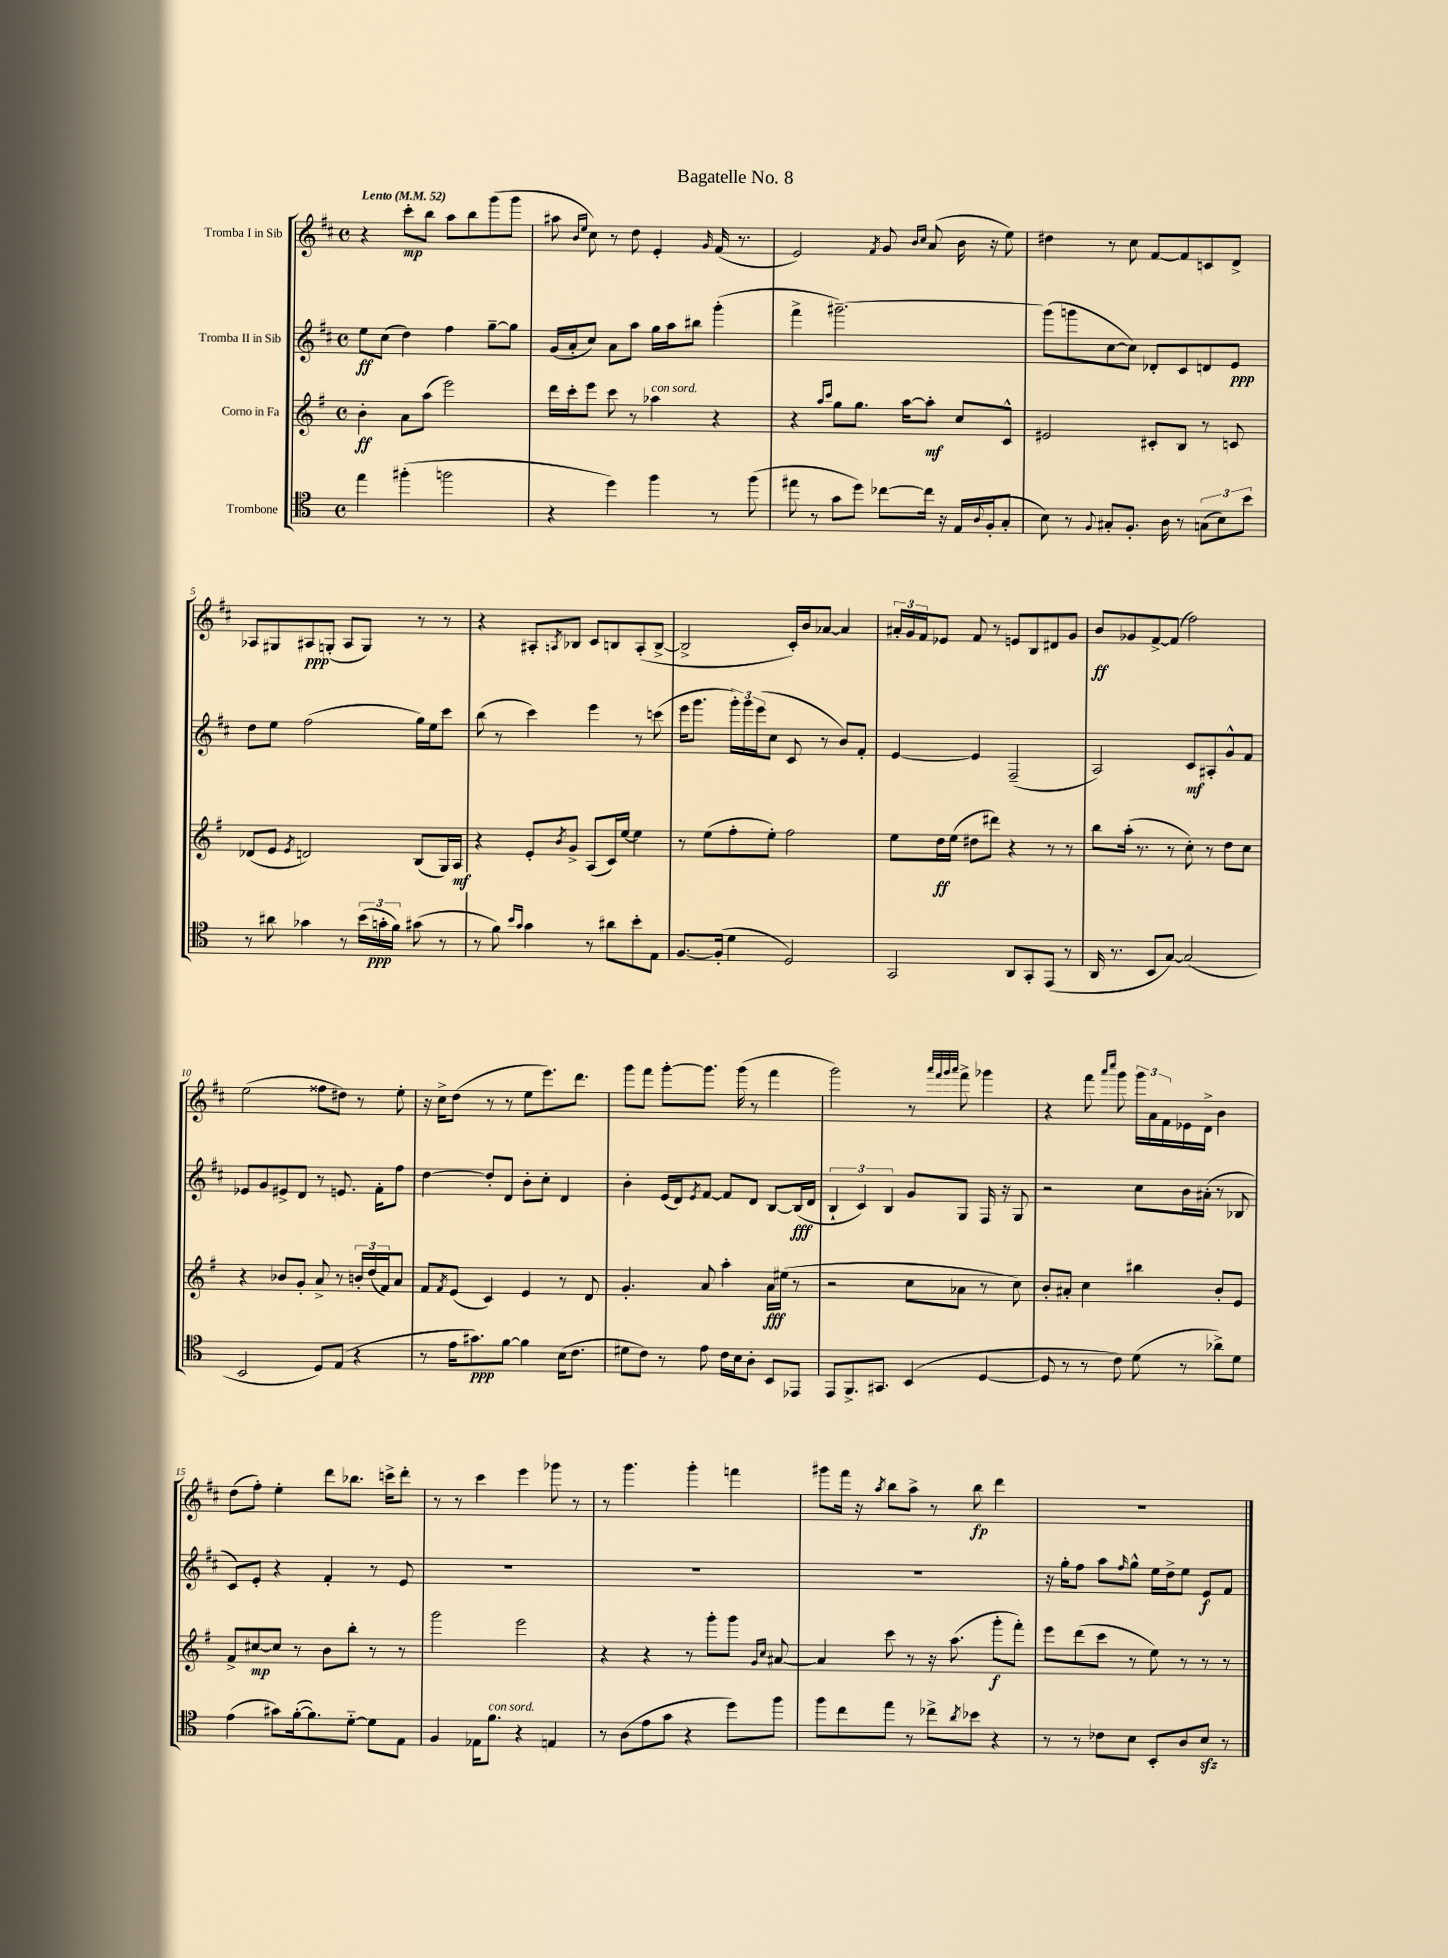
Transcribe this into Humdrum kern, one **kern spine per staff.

**kern	**kern	**kern	**kern
*staff4	*staff3	*staff2	*staff1
*clefC4	*clefG2	*clefG2	*clefG2
*k[]	*k[f#]	*k[f#c#]	*k[f#c#]
*M4/4	*M4/4	*M4/4	*M4/4
*met(c)	*met(c)	*met(c)	*met(c)
*MM52	*MM52	*MM52	*MM52
4ee\	4b'\	8ee\L	4r
.	.	(8cc#\J	.
(4ff#'\	8a\L	4dd\)	8ccc#'\L
.	(8aa\J	.	8bb\J
2ff\	2eee\)	4ff#\	8aa\L
.	.	.	8bb\
.	.	[8gg~\L	(8ggg\
.	.	8gg\]J	8ggg\J
=	=	=	=
4r	16ddd\LL	(16g/LL	8aa#\
.	16ccc'\J	16a'/J	.
.	.	.	16qqb/LL
.	.	.	16qqee/JJ
.	8eee\J	8cc#/J)	8cc#\)
4dd\)	8ccc\	8a\L	8r
.	8r	8aa\J	8dd\
4ff\	4aa-\	16gg\LL	4e'/
.	.	16aa\J	.
.	.	8bb#\J	.
.	.	.	16qqg/
8r	4r	(4ggg'\	(16f#/
.	.	.	8.r
(8ff\	.	.	.
=	=	=	=
8ee#\	4r	4fff#^\	2e/)
8r	.	.	.
.	16qqaa/LL	.	.
.	16qqccc/JJ	.	.
8g\L	8gg\L	[2.ggg#~\)	.
8dd\J)	8.gg\J	.	.
.	.	.	8qf#/
[8cc-\L	.	.	8g/
.	[16aa\LK	.	.
.	.	.	16qqb/LL
.	.	.	16qqcc#/JJ
16cc-\]Jk	8aa'\]J	.	(8a/
16r	.	.	.
16E/LL	8cc/L	.	16b\
8qqA/	.	.	.
(16F'/J	.	.	16r
8G'/J	8c^^/J	.	8ee\)
=	=	=	=
8B\)	2e#/	(8ggg#\]L	4dd#\
8r	.	8ggg\	.
8qqF/	.	.	.
8G#'/L	.	[8cc#\	8r
8.F'/J	.	8cc#\]J)	8cc#\
.	8c#'/L	8d-'/L	[8f#/L
16A\	.	.	.
8r	8B/J	8c#/	8f#/]
(12G\L	8r	8d/	8c/
12B\)	.	.	.
.	8c/	8e/J	8d^/J
12b\J	.	.	.
=	=	=	=
8r	(8d-/L	8dd\L	8A-/L
8a#\	8e/J	8ee\J	8G#/
.	8qe/	.	.
4g-\	2d/)	(2ff#\	8A#/
.	.	.	(8G'/J
8r	.	.	8A#/L
(24b\LL	.	.	8G/J)
24g'\	.	.	.
24f\JJ)	.	.	.
(8g#\	(8B/L	16gg\LL)	8r
.	.	16ee\J	.
8r	16G/L)	8ccc#\J	8r
.	16A/JJ	.	.
=	=	=	=
8r	4r	(8bb\	4r
8f\)	.	8r	.
16qqb/LL	.	.	.
16qqg/JJ	.	.	.
4g\	8e'/L	4ccc#\)	8A#'/L
.	8qb/	.	8qA/
.	8g^/J	.	8B-/J
8r	(8A/L	4eee\	8c#/L
8a#\L	16c/L)	.	8B/
.	[16ee/JJ	.	.
8b'\	4ee\]	8r	(8A'/
8E\J	.	(8ccc\	[8B^/J
=	=	=	=
[8.F/L	8r	16eee\LK	2B^/]
.	.	8.ggg\J	.
.	(8ee\L	.	.
(16F'/]Jk	.	.	.
4d\	8ff#'\	24ggg'\LL)	.
.	.	24ggg\	.
.	.	(24eee\J	.
.	8ee'\J)	8cc#\J	.
2D/)	2ff#\	8c#/	16c#'/LL)
.	.	.	16b/J
.	.	8r	[8a-/J
.	.	8b/L)	4a-/]
.	.	8f#'/J	.
=	=	=	=
2GG/	8ee\L	[4e/	24a#'/LL
.	.	.	24g/
.	.	.	24f#/J
.	16dd\L	.	8e-/J
.	(16ee\JJ	.	.
.	8dd#\L	4e/]	8f#/
.	8ddd#\J)	.	8r
8AA/L	4r	(2F#~/	8e/L
8GG'/	.	.	8B/
(8EE/J	8r	.	8d#/
8r	8r	.	8g/J
=	=	=	=
16AA/	8bb\L	2A/)	8b/L
8.r	.	.	.
.	(16aa'\Jk	.	8g-/
.	8.r	.	.
8BB/L	.	.	[8f#^/
[8G/J)	8r	.	(8f#/]J
(2G/]	8cc'\)	8c#/L	2ff#\)
.	8r	8A#'/	.
.	8dd\L	8g^^/	.
.	8cc\J	8f#/J	.
=	=	=	=
2BB/	4r	8e-/L	(2ee\
.	.	8g/	.
.	8b-/L	8e#^/	.
.	8g'/J	8d/J	.
8D/L)	8a^/	8r	8ff##\L
(8E/J	8r	8.e/	8dd#\J)
4r	24b'/LL	.	8r
.	(24dd/	.	.
.	.	16f#'\LK	.
.	24f#/J)	.	.
.	8a/J	8ff#\J	8ee'\
=	=	=	=
8r	8f#/L	[4dd\	16r
.	.	.	16cc#^\LK
.	8qf#/	.	.
16e\LK	(8e/J	.	(8dd\J
8.g#\)	.	.	.
.	4c/)	8dd'/]L	8r
[8f\J	.	8d/J	8r
4f\]	4e/	8b'\L	8ee\L
.	.	8cc#'\J	8.eee\)
(16B\LK	8r	4d/	.
8.c\J	.	.	8.ddd\J
.	8d/	.	.
=	=	=	=
8d#\L	4.g'/	4b'\	8ggg\L
8c\J)	.	.	8fff#\J
8r	.	(16e/LL	[8ggg'\L
.	.	16d/J)	.
.	.	8qe/	.
8e\	8a/	[8f#/J	8.ggg\]J
16c\LL	4aa'\	8f#/]L	.
16B\J	.	.	(16ggg\
8A'\J	.	8d/J	8r
8BB/L	16a\LL	[8B/L	4fff#\
.	(16ee#\JJ	.	.
8EE-/J	8r	(16B/]L	.
.	.	16d/JJ	.
=	=	=	=
8EE/L	2r	6B`/	2ggg\)
8.FF^/	.	.	.
.	.	6c#/)	.
8.GG#/J	.	.	.
.	.	6B/	.
(4BB/	8cc\L	8g/L	8r
.	.	.	32qqaaa/LLL
.	.	.	32qqfff#/
.	.	.	32qqggg/
.	.	.	32qqaaa/JJJ
.	8a-\J	8G/J	8fff#^\
[4D/	8r	16F#/	4ggg-\
.	.	16r	.
.	8cc\)	8G/	.
=	=	=	=
8D/]	8b'/L	2r	4r
8r	8a#'/J	.	.
8r	4cc\	.	8fff#\
.	.	.	16qqaaa/LL
.	.	.	16qqcccc#/JJ
8c\)	.	.	8ggg\
(8d\	4bb#\	8cc#\L	24ggg\LL
.	.	.	24a\
.	.	.	24f#\
8r	.	16b\L	16e-\
.	.	(16a#'\JJ	16d^\JJ
8a-^\L)	8b'/L	8r	4b\
8d\J	8e/J	8B-/	.
=	=	=	=
(4e\	8f#^/L	8c#/L)	(8dd\L
.	[8cc#/	8e'/J	8ff#'\J)
8g#\L)	8cc#/]J	4r	4ee'\
([16f'\k	8r	.	.
8.f\])	.	.	.
.	8b\L	4f#'/	8ddd\L
[8d'~\J	8bb'\J	.	8.bb-\J
8d\]L	8r	8r	.
.	.	.	16ccc^\LK
8E\J	8r	8e/	8ddd'\J
=	=	=	=
4F/	2ggg\	1r	8r
.	.	.	8r
16E-\LK	.	.	4ccc#\
8.f\J	.	.	.
4r	2eee\	.	4eee\
4E/	.	.	8ggg-\
.	.	.	8r
=	=	=	=
8r	4r	1r	8r
(8A\L	.	.	4.ggg\
8e\	4r	.	.
8g\J	.	.	.
4r	8r	.	4ggg'\
.	8ggg'\L	.	.
8dd\L)	8ggg\J	.	4fff\
.	16qqg/LL	.	.
.	16qqcc/JJ	.	.
8ff\J	[8a#/	.	.
=	=	=	=
8ff\L	4a#/]	1r	8ggg#\L
8cc\	.	.	16fff#\Jk
.	.	.	16r
.	.	.	8qaa/
8ee\J	8ccc\	.	8bb\L
8r	8r	.	8aa^\J
8cc-^\L	16r	.	8r
.	(8.aa\	.	.
8qa/	.	.	.
8b-\J	.	.	8bb\
4r	8ggg'\L	.	4ddd\
.	8fff#'\J)	.	.
=	=	=	=
8r	8eee\L	16r	1r
.	.	16gg'\LK	.
8r	(8ddd\	8ff#\J	.
8c-\L	8ccc\J	8aa\L	.
.	.	16qqff#/	.
8B\J	8r	8gg^^\J	.
8BB'/L	8ee\)	16ee\LL	.
.	.	16dd^\J	.
8A/	8r	8ee\J	.
8B/J	8r	8e/L	.
8r	8r	8f#/J	.
==	==	==	==
*-	*-	*-	*-
